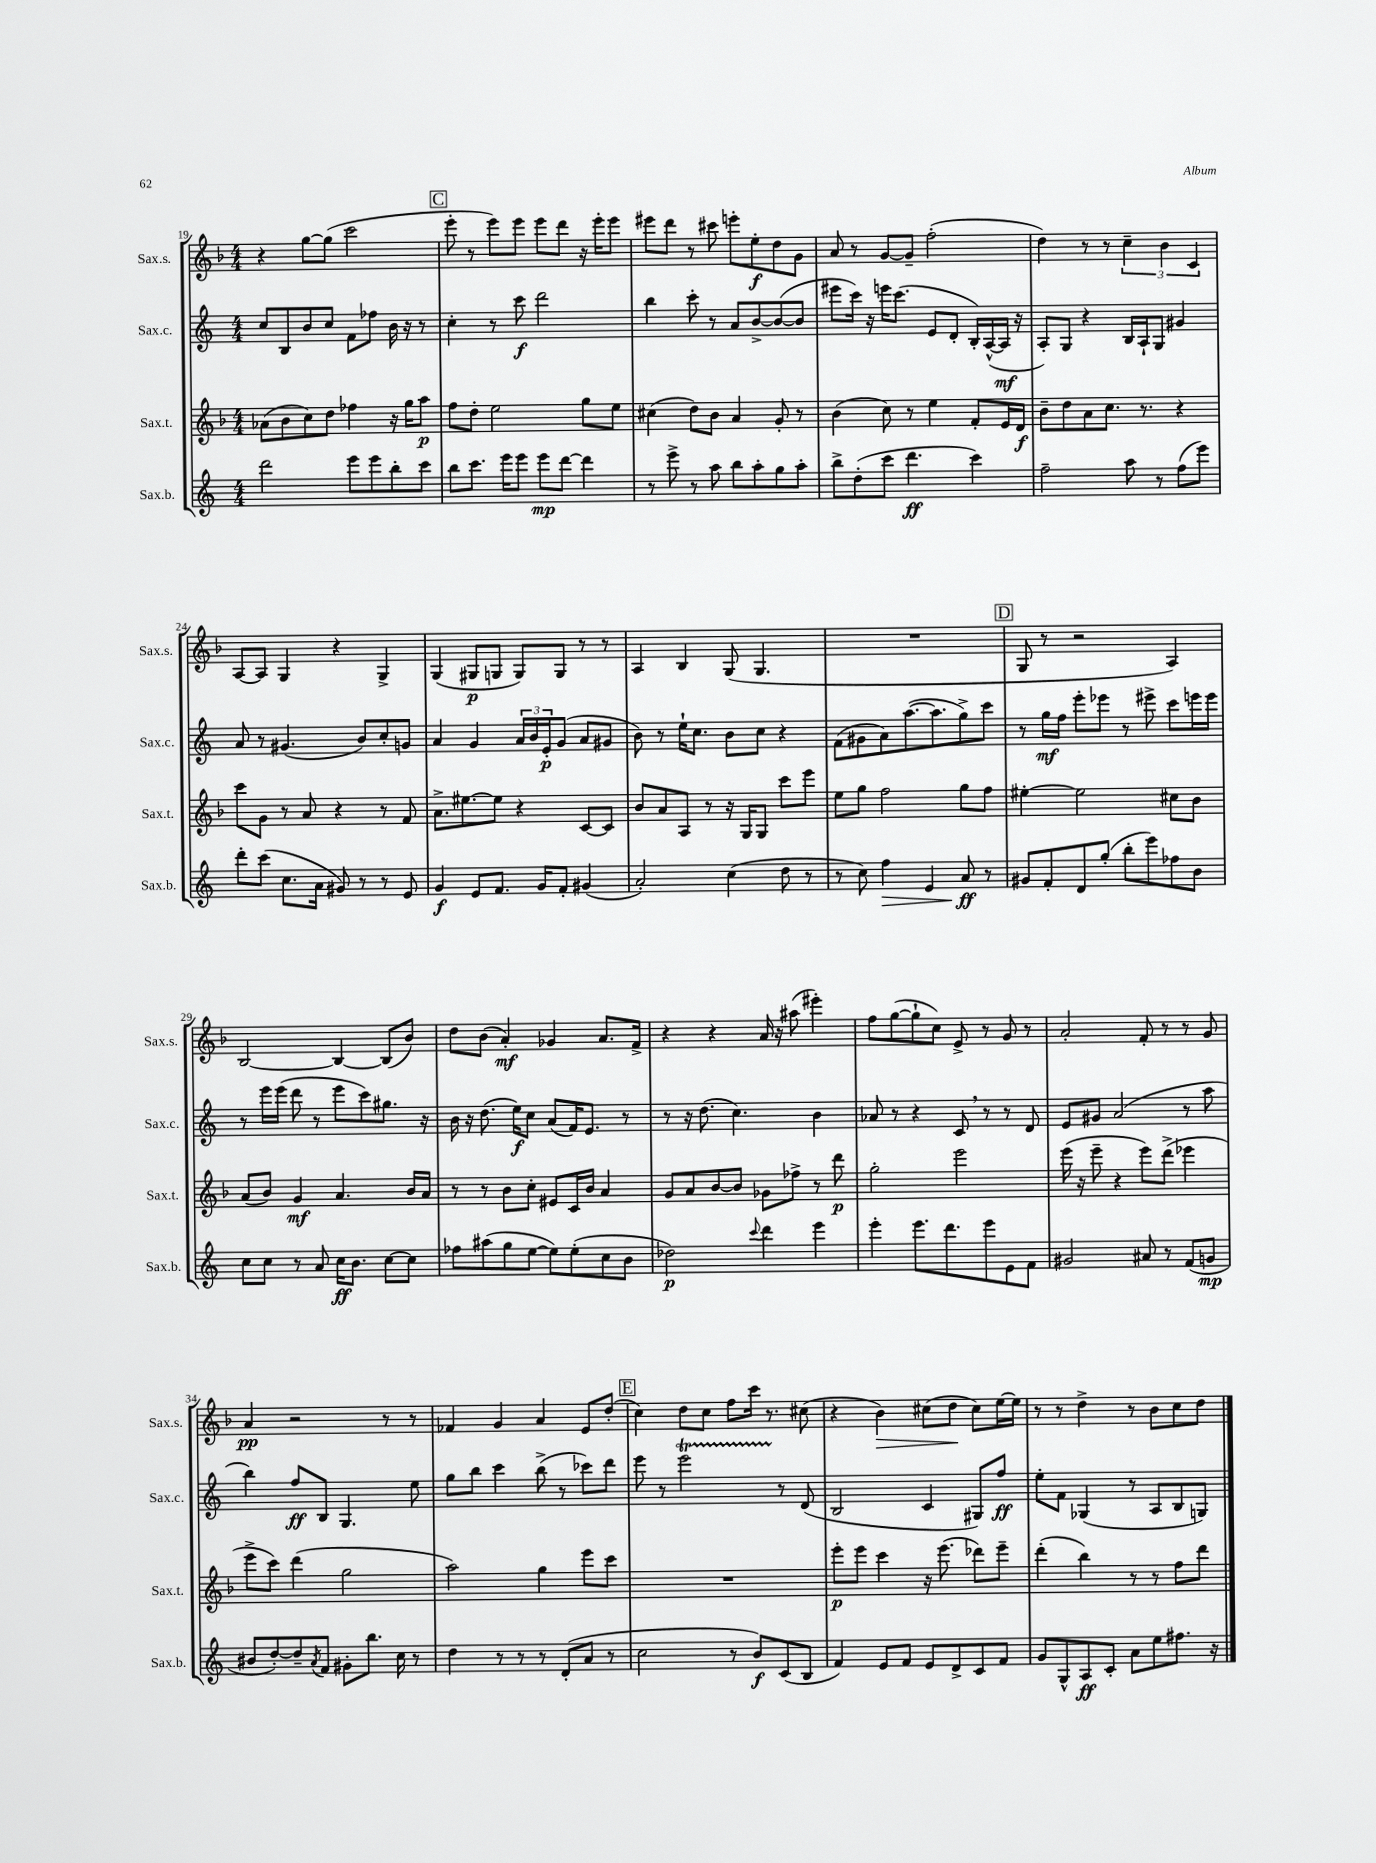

**kern	**dynam	**kern	**dynam	**kern	**dynam	**kern	**dynam
*part4	*part4	*part3	*part3	*part2	*part2	*part1	*part1
*staff4	*staff4	*staff3	*staff3	*staff2	*staff2	*staff1	*staff1
*I"Sax.b.	*	*I"Sax.t.	*	*I"Sax.c.	*	*I"Sax.s.	*
*I'Sax.b.	*	*I'Sax.t.	*	*I'Sax.c.	*	*I'Sax.s.	*
*clefG2	*	*clefG2	*	*clefG2	*	*clefG2	*
*k[]	*	*k[b-]	*	*k[]	*	*k[b-]	*
*M4/4	*	*M4/4	*	*M4/4	*	*M4/4	*
=19	=19	=19	=19	=19	=19	=19	=19
2ddd\	.	(8a-X\L	.	8cc/L	.	4r	.
.	.	8b-\	.	8B/	.	.	.
.	.	8cc\)	.	8b/	.	[8gg\L	.
.	.	8dd\J	.	8cc/J	.	(8gg\J]	.
8eee\L	.	4ff-X\	.	8f\L	.	2ccc\	.
8eee\	.	.	.	8ff-X\J	.	.	.
8bb'\	.	16r	.	16b\	.	.	.
.	.	16gg\KL	.	16r	.	.	.
8ccc\J	.	8aa\J	p	8r	.	.	.
!!LO:REH:place=s1:t=C
=20	=20	=20	=20	=20	=20	=20	=20
8bb\L	.	8ff\L	.	4cc'\	.	8eee'\	.
8.ccc\J	.	8dd'\J	.	.	.	8r	.
.	.	2ee\	.	8r	.	8eee\L)	.
16eee\KL	.	.	.	.	.	.	.
8eee\J	.	.	.	8ccc\	f	8eee\J	.
8eee\L	mp	.	.	2ddd\	.	8eee\L	.
[8ddd\J	.	.	.	.	.	8ddd\J	.
4ddd\]	.	8gg\L	.	.	.	16r	.
.	.	.	.	.	.	16eee'\KL	.
.	.	8ee\J	.	.	.	8eee\J	.
=21	=21	=21	=21	=21	=21	=21	=21
8r	.	(4cc#X\	.	4bb\	.	8eee#X\L	.
8eee^\	.	.	.	.	.	8ddd\J	.
8r	.	8dd\L)	.	8ccc'\	.	8r	.
8aa\	.	8b-\J	.	8r	.	8ccc#X\	.
8bb\L	.	4a/	.	8a/L	.	8eeen'\L	.
8aa'\	.	.	.	[8b^/	.	8ee'\	f
8gg\	.	8g'/	.	(8b/_	.	8dd\	.
8aa'\J	.	8r	.	8b/J]	.	8g\J	.
=22	=22	=22	=22	=22	=22	=22	=22
8bb^\L	.	(4b-\	.	8eee#X\L	.	8a/	.
(8dd'\	.	.	.	16ccc\Jk)	.	8r	.
.	.	.	.	16r	.	.	.
8ccc\J	.	8cc\)	.	16eeen\KL	.	[8g/L	.
.	.	.	.	(8.ccc\J	.	.	.
4.ddd\	ff	8r	.	.	.	8g~/J]	.
.	.	4ee\	.	8e/L	.	(2ff'\	.
.	.	.	.	8d'/J	.	.	.
4ccc\)	.	8f'/L	.	16B'/LL)	.	.	.
.	.	.	.	([16A^^/	.	.	.
.	.	16e/L	.	16A/JJ]	mf	.	.
.	.	16d/JJ	f	16r	.	.	.
=23	=23	=23	=23	=23	=23	=23	=23
2ff~\	.	8b-~\L	.	8A'/L)	.	4dd\)	.
.	.	8dd\	.	8G/J	.	.	.
.	.	8a\	.	4r	.	8r	.
.	.	8.cc\J	.	.	.	8r	.
8aa\	.	.	.	16B/LL	.	6cc~\	.
.	.	8.r	.	16A`/J	.	.	.
8r	.	.	.	8G/J	.	.	.
.	.	.	.	.	.	6b-\	.
(8ff\L	.	4r	.	4g#X/	.	.	.
.	.	.	.	.	.	6c/	.
8eee\J)	.	.	.	.	.	.	.
!!LO:LB:g=z
=24	=24	=24	=24	=24	=24	=24	=24
8ddd'\L	.	8ccc\L	.	8a/	.	[8A/L	.
(8ccc\J	.	8g\J	.	8r	.	8A/J]	.
8.cc\L	.	8r	.	(4.g#X/	.	4G/	.
.	.	8a/	.	.	.	.	.
16a\Jk	.	.	.	.	.	.	.
8g#X/)	.	4r	.	.	.	4r	.
8r	.	.	.	8b/L)	.	.	.
8r	.	8r	.	8cc'/	.	4G^/	.
8e/	.	8f/	.	8gn/J	.	.	.
=25	=25	=25	=25	=25	=25	=25	=25
4g/	f	8.a^\L	.	4a/	.	(4G/	.
.	.	[8.ee#X\	.	.	.	.	.
8e/L	.	.	.	4g/	.	8G#X/L	p
8.f/J	.	8ee#\J]	.	.	.	8Gn/J	.
.	.	4r	.	24a/LL	.	8G/L)	.
.	.	.	.	24b/	.	.	.
16g/KL	.	.	.	.	.	.	.
.	.	.	.	24e'/J	p	.	.
8f'/J	.	.	.	(8g/J	.	8G/J	.
(4g#X/	.	[8c/L	.	8a/L	.	8r	.
.	.	8c/J]	.	8g#X/J	.	8r	.
=26	=26	=26	=26	=26	=26	=26	=26
2a'/)	.	8b-/L	.	8b\)	.	4A/	.
.	.	8a/	.	8r	.	.	.
.	.	8A/J	.	16ee`\KL	.	4B-/	.
.	.	.	.	8.cc\J	.	.	.
.	.	8r	.	.	.	.	.
(4cc\	.	16r	.	8b\L	.	(8G/	.
.	.	16G/KL	.	.	.	.	.
.	.	8G/J	.	8cc\J	.	4.G/	.
8dd\	.	8ccc\L	.	4r	.	.	.
8r	.	8eee\J	.	.	.	.	.
=27	=27	=27	=27	=27	=27	=27	=27
8r	.	8ee\L	.	(8f\L	.	1r	.
8cc\)	.	8gg\J	.	8g#X\	.	.	.
!	!LO:HP:b	!	!	!	!	!	!
4ff\	>	2ff\	.	8a\)	.	.	.
.	.	.	.	([8.aa\	.	.	.
4e/	.	.	.	.	.	.	.
.	.	.	.	8.aa\]	.	.	.
8a/	ff	8gg\L	.	8gg^\)	.	.	.
8r	]	8ff\J	.	8ccc\J	.	.	.
!!LO:REH:place=s1:t=D
=28	=28	=28	=28	=28	=28	=28	=28
8g#X/L	.	[4ee#X'\	.	8r	.	8G/	.
8f'/	.	.	.	16gg\LL	mf	8r	.
.	.	.	.	16ff\JJ	.	.	.
8d/	.	2ee#\]	.	8eee'\L	.	2r	.
(8gg'/J	.	.	.	8eee-X\J	.	.	.
8bb'\L	.	.	.	8r	.	.	.
8eee\)	.	.	.	8eee#X^\	.	.	.
8ff-X\	.	8cc#X\L	.	8ccc\L	.	4A/)	.
8b\J	.	8b-\J	.	16eeen\L	.	.	.
.	.	.	.	16eee\JJ	.	.	.
!!LO:LB:g=z
=29	=29	=29	=29	=29	=29	=29	=29
8cc\L	.	(8a/L	.	8r	.	[2B-/	.
8cc\J	.	8b-/J)	.	16eee\LL	.	.	.
.	.	.	.	(16eee\JJ	.	.	.
8r	.	4g/	mf	8ddd\	.	.	.
8a/	.	.	.	8r	.	.	.
16cc\KL	ff	4.a/	.	8eee\L	.	4B-/_	.
8.b\J	.	.	.	.	.	.	.
.	.	.	.	8ccc\)	.	.	.
[8cc\L	.	.	.	8.gg#X\J	.	(8B-/L]	.
8cc\J]	.	16b-/LL	.	.	.	8b-/J)	.
.	.	16a/JJ	.	16r	.	.	.
=30	=30	=30	=30	=30	=30	=30	=30
8ff-X\L	.	8r	.	16b\	.	8dd\L	.
.	.	.	.	16r	.	.	.
(8aa#X\	.	8r	.	(8.dd\	.	(8b-\J	.
8gg\	.	8b-\L	.	.	.	4a'/)	mf
.	.	.	.	16ee\KL)	f	.	.
[8ee\J	.	8cc'\J	.	8cc\J	.	.	.
8ee\L])	.	8e#X/L	.	(8a/L	.	4g-X/	.
(8ee'\	.	16c/L	.	16f/K)	.	.	.
.	.	16b-/JJ	.	8.e/J	.	.	.
8cc\	.	4a/	.	.	.	8.a/L	.
8b\J	.	.	.	8r	.	.	.
.	.	.	.	.	.	16f^/Jk	.
=31	=31	=31	=31	=31	=31	=31	=31
2dd-X\)	p	8g/L	.	8r	.	4r	.
.	.	8a/	.	16r	.	.	.
.	.	.	.	(8.dd\	.	.	.
.	.	[8b-/	.	.	.	4r	.
.	.	8b-/J]	.	4.cc\)	.	.	.
8qqccc/	.	.	.	.	.	.	.
4ddd\	.	8g-X\L	.	.	.	16a/	.
.	.	.	.	.	.	16r	.
.	.	8ff-X^\J	.	.	.	(8aa#X\	.
4eee\	.	8r	.	4b\	.	4eee#X'\)	.
.	.	8ddd\	p	.	.	.	.
=32	=32	=32	=32	=32	=32	=32	=32
4eee'\	.	2gg'\	.	8a-X/	.	8ff\L	.
.	.	.	.	8r	.	([8gg\	.
8.eee\L	.	.	.	4r	.	8gg`\]	.
.	.	.	.	.	.	8cc\J)	.
8.ddd\	.	.	.	.	.	.	.
.	.	2eee\	.	8c,/	.	8e^/	.
8eee\	.	.	.	8r	.	8r	.
8e\	.	.	.	8r	.	8g/	.
8f\J	.	.	.	8d/	.	8r	.
=33	=33	=33	=33	=33	=33	=33	=33
2g#X/	.	(16eee\	.	8e/L	.	2a'/	.
.	.	16r	.	.	.	.	.
.	.	8eee~\	.	8g#X/J	.	.	.
.	.	4r	.	(2a/	.	.	.
8a#X/	.	8eee\L)	.	.	.	8f'/	.
8r	.	(8ddd^\J	.	.	.	8r	.
(8f/L	.	4eee-X\	.	8r	.	8r	.
8gn/J	mp	.	.	8aa\	.	8g/	.
!!LO:LB:g=z
=34	=34	=34	=34	=34	=34	=34	=34
8b#X/L	.	8eee^\L	.	4bb\)	.	4a/	pp
[8dd'/)	.	8ccc\J)	.	.	.	.	.
8dd~/]	.	(4ddd\	.	8ff/L	ff	2r	.
8qa/	.	.	.	.	.	.	.
8f/J	.	.	.	8B/J	.	.	.
8g#X'\L	.	2gg\	.	4.G/	.	.	.
8.bb\J	.	.	.	.	.	.	.
.	.	.	.	.	.	8r	.
16cc\	.	.	.	.	.	.	.
8r	.	.	.	8ee\	.	8r	.
=35	=35	=35	=35	=35	=35	=35	=35
4dd\	.	2aa\)	.	8gg\L	.	4f-X/	.
.	.	.	.	8bb\J	.	.	.
8r	.	.	.	4ccc\	.	4g/	.
8r	.	.	.	.	.	.	.
8r	.	4gg\	.	(8bb^\	.	4a/	.
(8d'/L	.	.	.	8r	.	.	.
8a/J	.	8eee\L	.	8ccc-X\L)	.	8e/L	.
8r	.	8ccc\J	.	8ddd\J	.	(8dd'/J	.
!!LO:REH:place=s1:t=E
=36	=36	=36	=36	=36	=36	=36	=36
2cc\	.	1r	.	8eee\	.	4cc\)	.
.	.	.	.	8r	.	.	.
.	.	.	.	2eeet\	.	8dd\L	.
.	.	.	.	.	.	8cc\J	.
8r	.	.	.	.	.	8ff\L	.
8b/L)	f	.	.	.	.	16ccc\Jk	.
.	.	.	.	.	.	8.r	.
(8c/	.	.	.	8r	.	.	.
8B/J	.	.	.	(8d/	.	(8cc#X\	.
=37	=37	=37	=37	=37	=37	=37	=37
4f/)	.	8eee'\L	p	2B/	.	4r	.
.	.	8eee\J	.	.	.	.	.
!	!	!	!	!	!	!	!LO:HP:b
8e/L	.	4ccc\	.	.	.	4b-\)	>
8f/J	.	.	.	.	.	.	.
8e/L	.	16r	.	4c/	.	(8cc#X\L	.
.	.	(8.eee\	.	.	.	.	.
8d^/	.	.	.	.	.	8dd\J	.
8c/	.	8ddd-X\L)	.	8G#X/L)	.	8cc#\L)	]
8f/J	.	8eee~\J	.	8ff/J	ff	[16ee\L	.
.	.	.	.	.	.	16ee\JJ]	.
=38	=38	=38	=38	=38	=38	=38	=38
8g/L	.	(4ddd'\	.	8ee'\L	.	8r	.
8G^^/	.	.	.	8f\J	.	8r	.
8A/	ff	4bb-\)	.	(4G-X/	.	4dd^\	.
8c'/J	.	.	.	.	.	.	.
8a\L	.	8r	.	8r	.	8r	.
8ee\	.	8r	.	8A/L	.	8b-\L	.
8.ff#X\J	.	8ff\L	.	8B/	.	8cc\	.
.	.	8ddd\J	.	8Gn/J)	.	8dd\J	.
16r	.	.	.	.	.	.	.
==	==	==	==	==	==	==	==
*-	*-	*-	*-	*-	*-	*-	*-
